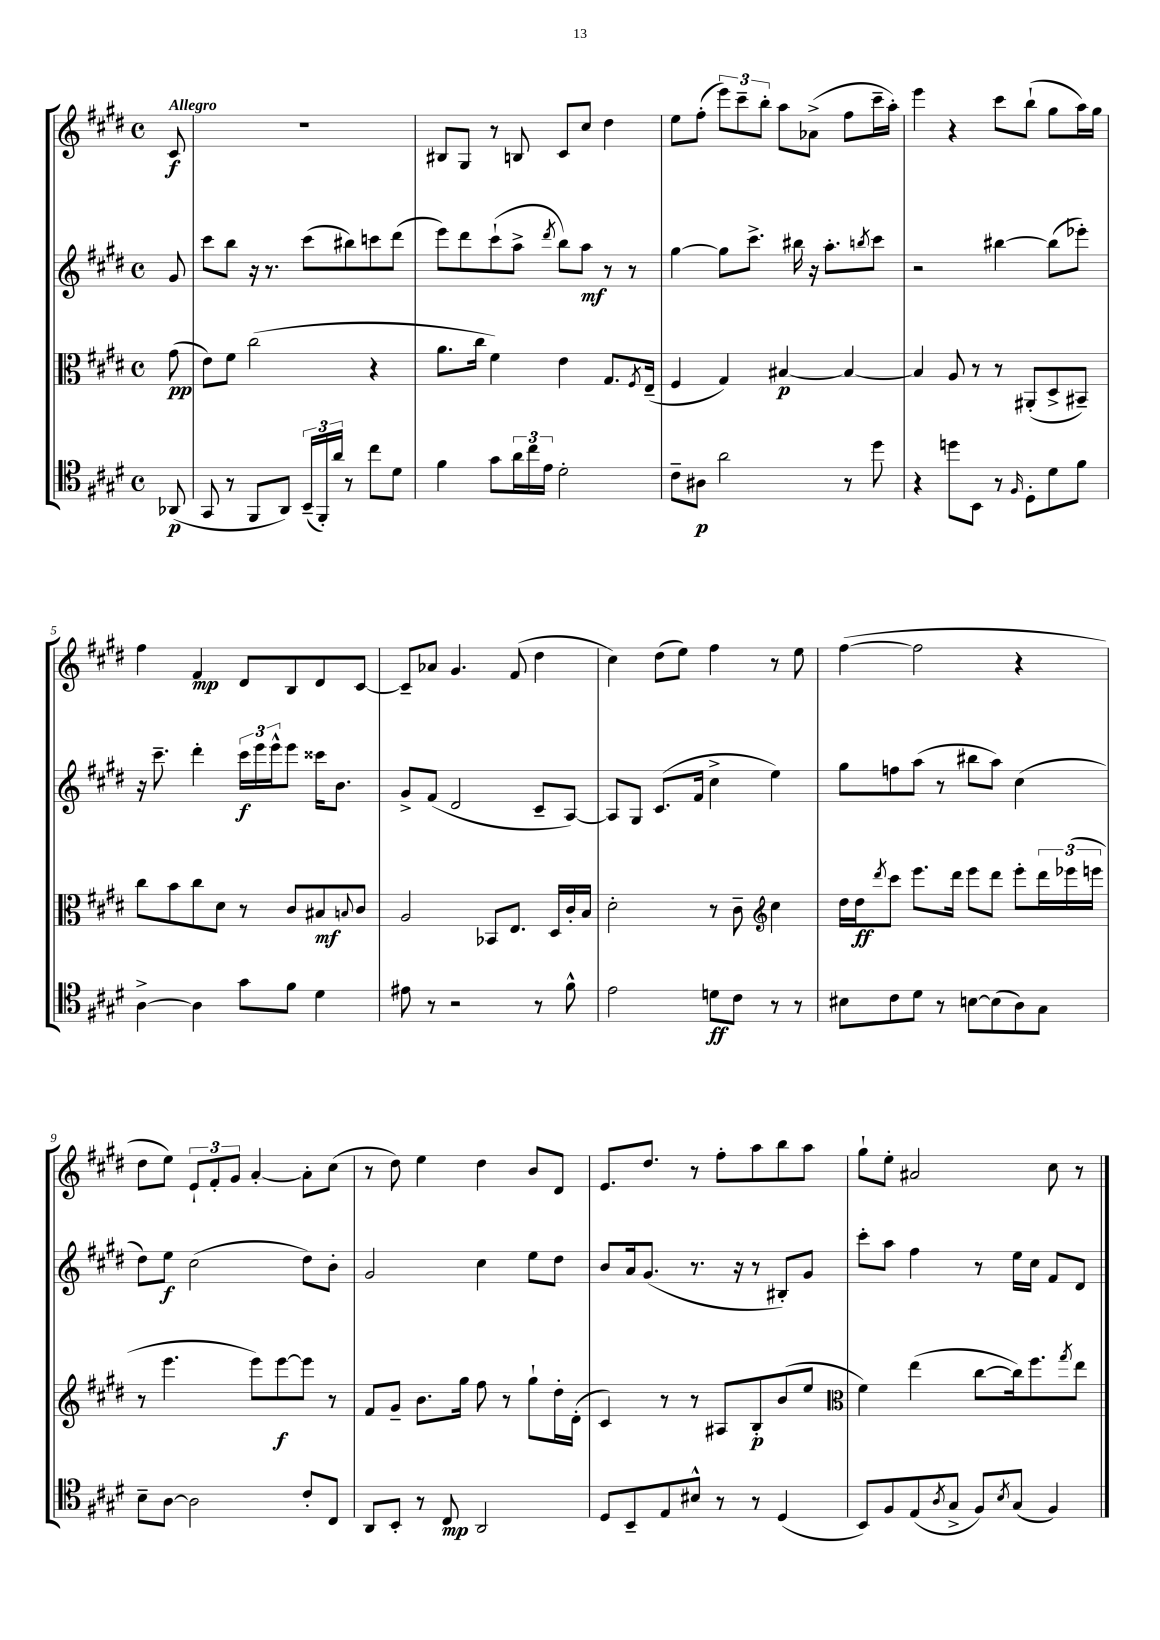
<<
\new StaffGroup <<
\new Staff = "s0" {
    \clef treble \key e \major \defaultTimeSignature \time 4/4 \partial 8 \tempo "Allegro"
    cis'8\f |
    R1 |
    bis8 gis8 r8 b8 cis'8 cis''8 dis''4 |
    e''8 fis''8-.( \tuplet 3/2 { e'''8) cis'''8-- b''8-. } a''8 aes'8->( fis''8 cis'''16-- a''16-.) |
    e'''4 r4 cis'''8 b''8-!( gis''8 a''16) gis''16 |
    fis''4 fis'4\mp dis'8 b8 dis'8 cis'8~ |
    cis'8-- aes'8 gis'4. fis'8( dis''4 |
    cis''4) dis''8( e''8) fis''4 r8 e''8 |
    fis''4~( fis''2 r4 |
    dis''8 e''8) \tuplet 3/2 { e'8-! fis'8-. gis'8 } a'4~-. a'8-. cis''8( |
    r8 dis''8) e''4 dis''4 b'8 dis'8 |
    e'8. dis''8. r8 fis''8-. a''8 b''8 a''8 |
    gis''8-! e''8-. ais'2 cis''8 r8 \bar "|." |
}
\new Staff = "s1" {
    \clef treble \key e \major \defaultTimeSignature \time 4/4 \partial 8
    gis'8 |
    cis'''8 b''8 r16 r8. cis'''8( bis''8) c'''8 dis'''8( |
    e'''8) dis'''8 cis'''8-!( a''8-> \acciaccatura { dis'''8 } b''8) a''8\mf r8 r8 |
    gis''4~ gis''8 cis'''8.-> bis''16 r16 a''8.-. \acciaccatura { b''8 } cis'''8 |
    r2 bis''4~ bis''8( ees'''8-.) |
    r16 cis'''8.-- dis'''4-. \tuplet 3/2 { cis'''16\f e'''16 e'''16-^ } e'''8 cisis'''16 b'8. |
    gis'8-> fis'8( dis'2 cis'8-- a8~) |
    a8 gis8 cis'8.( fis'16 cis''4-> e''4) |
    gis''8 f''8 a''8( r8 bis''8 a''8) cis''4( |
    dis''8) e''8\f cis''2( dis''8) b'8-. |
    gis'2 cis''4 e''8 dis''8 |
    b'8 a'16 gis'8.( r8. r16 r8 bis8-.) gis'8 |
    cis'''8-. a''8 fis''4 r8 e''16 cis''16 fis'8 dis'8 \bar "|." |
}
\new Staff = "s2" {
    \clef alto \key e \major \defaultTimeSignature \time 4/4 \partial 8
    gis'8\pp( |
    e'8) fis'8 cis''2( r4 |
    a'8. cis''16 fis'4) e'4 gis8. \acciaccatura { fis8 } e16--( |
    fis4 gis4) bis4~\p bis4~ |
    bis4 a8 r8 r8 ais,8-.( dis8-> bis,8--) |
    cis''8 b'8 cis''8 dis'8 r8 cis'8 bis8\mf \appoggiatura { b8 } cis'8 |
    a2 bes,8 e8. dis16 cis'16-. b16 |
    dis'2-. r8 cis'8-- \clef treble cis''4 |
    dis''16 dis''16\ff \acciaccatura { dis'''8 } cis'''8 e'''8. dis'''16 e'''8 dis'''8 e'''8-. \tuplet 3/2 { dis'''16 ees'''16( e'''16 } |
    r8 e'''4. e'''8) e'''8~\f e'''8 r8 |
    fis'8 gis'8-- b'8. gis''16 fis''8 r8 gis''8-! dis''16-. dis'16-.( |
    cis'4) r8 r8 ais8 b8-.\p b'8( e''8 |
    \clef alto fis'4) e''4( cis''8~ cis''16) fis''8. \acciaccatura { gis''8 } e''8 \bar "|." |
}
\new Staff = "s3" {
    \clef tenor \key e \major \defaultTimeSignature \time 4/4 \partial 8
    aes,8\p( |
    gis,8 r8 fis,8 a,8) \tuplet 3/2 { b,16--( fis,16-.) a'16 } r8 cis''8 dis'8 |
    fis'4 gis'8 \tuplet 3/2 { a'16 cis''16 e'16 } dis'2-. |
    cis'8-- ais8\p a'2 r8 dis''8 |
    r4 d''8 b,8 r8 \grace { fis16 } dis8-. dis'8 fis'8 |
    a4~-> a4 gis'8 fis'8 dis'4 |
    eis'8 r8 r2 r8 fis'8-^ |
    e'2 d'8\ff cis'8 r8 r8 |
    bis8 cis'8 dis'8 r8 b8~ b8( a8) gis8 |
    b8-- a8~ a2 cis'8-. cis8 |
    a,8 b,8-. r8 cis8\mp a,2 |
    dis8 b,8-- e8 bis8-^ r8 r8 dis4( |
    b,8) fis8 e8( \acciaccatura { a8 } gis8-> fis8) \acciaccatura { b8 } gis8( fis4) \bar "|." |
}
>>
>>
